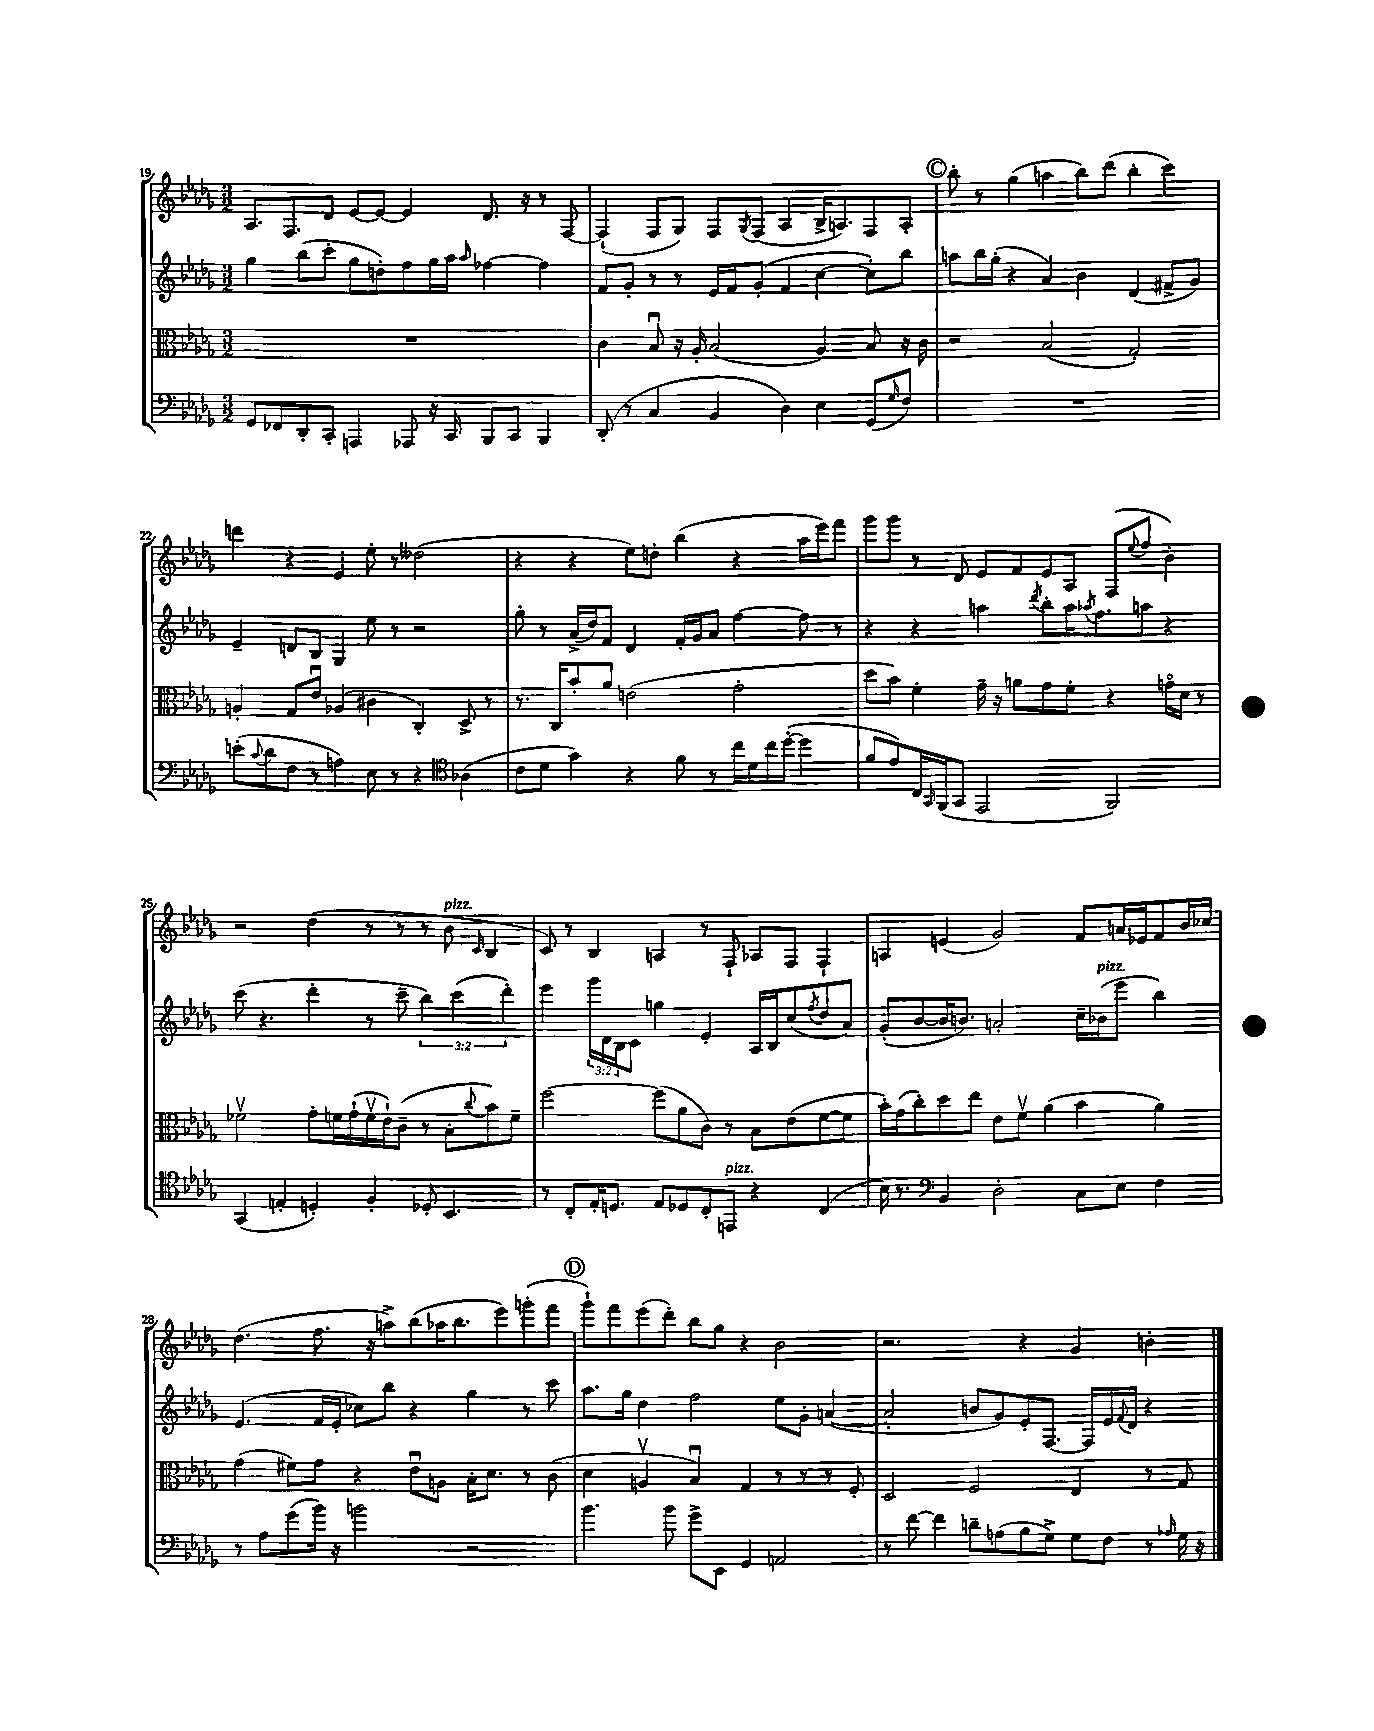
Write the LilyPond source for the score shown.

<<
\new StaffGroup <<
\new Staff = "s0" {
    \clef treble \key des \major \numericTimeSignature \time 3/2
    aes8. f8. des'8 ees'8~ ees'8~ ees'4 des'8. r16 r8 f8~ |
    f4-!( f8 ges8) f8 \acciaccatura { ges8 } f8( aes4 bes16-> a8.) f8 a8-. |
    \mark \markup { \circle "C" } bes''8-. r8 ges''4( a''4 bes''8) des'''8( bes''4-. c'''4) |
    d'''4 r4 ees'4 ees''8-. r8 deses''2( |
    r4 r4 ees''8) d''8-. bes''4( r4 aes''16 ees'''16) f'''8 |
    ges'''8 ges'''8 r8 des'8 ees'8 f'8 ees'8 aes8 f8( \appoggiatura { ees''8 } f''8 bes'4-.) |
    r2 des''4( r8 r8 r8 bes'8^\markup { \italic "pizz." } \grace { c'16 } bes4 |
    c'8) r8 bes4 a4 r8 f8-! aes8 f8 f4-! |
    a4 e'4( ges'2) f'8 a'16 ees'16 f'8 bes'16 ces''16 |
    des''4.( f''8. r16 a''8->) bes''8( aes''16 bes''8. ees'''8) g'''8-.( f'''8 |
    \mark \markup { \circle "D" } ges'''8-!) f'''8 ees'''8( des'''8-.) bes''8 ges''8 r4 bes'2 |
    r2. r4 ges'4 b'4-. \bar "|." |
}
\new Staff = "s1" {
    \clef treble \key des \major \numericTimeSignature \time 3/2 \override Staff.TupletNumber.text = #tuplet-number::calc-fraction-text
    ges''4 bes''8( c'''8-. ges''8 d''8-.) f''8 ges''16 aes''16 \grace { aes''16 } fes''4~ fes''4 |
    f'8 ges'8-. r8 r8 ees'16 f'16 ges'8-.( f'4 c''4~ c''8-.) bes''8 |
    \mark \markup { \circle "C" } a''8 bes''16 ges''16-.( r4 aes'4) bes'4 des'4( fis'8-> ges'8) |
    ees'4-- d'8 bes8 ges4 ees''8 r8 r2 |
    ges''8-. r8 aes'16->( des''16) f'8 des'4 f'16-. ges'16 aes'8 f''4~ f''8 r8 |
    r4 r4 a''4 \acciaccatura { des'''8 } bes''8-. a''16 \acciaccatura { aes''8 } f''8. a''8 r4 |
    c'''8( r4. des'''4-. r8 c'''8-- \tuplet 3/2 { bes''4) c'''4( des'''4-.) } |
    ees'''4 \tuplet 3/2 { ges'''16 des'16 bes16 } c'8 g''4 ees'4-. aes16 bes16 c''8( \acciaccatura { f''8 } des''8 aes'8) |
    ges'8-.( bes'8~ bes'16 b'8.) a'2-. c''16-- bes'16^\markup { \italic "pizz." }( ees'''8 bes''4) |
    ees'4.( f'16 ees'16-. ces''8) bes''8 r4 ges''4 r8 c'''8 |
    \mark \markup { \circle "D" } aes''8. ges''16 des''4 f''2 ees''8 ges'8-. a'4~( |
    a'2-. b'8 ges'8) ees'8-. f8.~ f16 ees'16 \appoggiatura { f'8 } des'16 r4 \bar "|." |
}
\new Staff = "s2" {
    \clef alto \key des \major \numericTimeSignature \time 3/2
    R1. |
    c'4 bes8\downbow r16 aes16-. bes2( aes4) bes8 r16 c'16 |
    \mark \markup { \circle "C" } r2 bes2( ges2-.) |
    a4-. ges8 ees'8\downbow aes4( cis'4 c4-.) des8-> r8 |
    r8. c16 bes'8-. aes'8 e'2( ges'2-. |
    des''8 bes'8) f'4-. ges'16-- r16 a'8 ges'8 f'8-. r4 g'16\flageolet des'16 r8 |
    fes'2\upbow ges'8-. f'16 ges'16-!( f'16\upbow ees'16-!) c'8--( r8 bes8-. \appoggiatura { c''8 } bes'8) f'8-- |
    f''2~ f''8( aes'8 c'8) r8 bes8 ees'8( f'8~ f'8 |
    bes'16-.) ges'16( c''8-.) des''8 ees''8 ees'8 f'8\upbow aes'4( bes'4 aes'4) |
    ges'4( fis'8) ges'8 r4 ees'8\downbow a8 bes16-. des'8. r8 c'8( |
    \mark \markup { \circle "D" } des'4 a4\upbow bes4\downbow) ges4 r8 r8 r8 f8-. |
    des2 f2 ees4 r8 ges8 \bar "|." |
}
\new Staff = "s3" {
    \clef bass \key des \major \numericTimeSignature \time 3/2
    ges,8 fes,8 des,8-. c,8-. a,,4 aes,,8 r16 c,16 bes,,8 c,8 bes,,4 |
    des,8-.( r8 c4 bes,4 des4) ees4 ges,8( \grace { ges16 } f8) |
    \mark \markup { \circle "C" } R1. |
    e'8-.( \appoggiatura { c'8 } des'8 f8 r8 a4) ees8 r8 r4 \clef tenor aes4( |
    c'8 des'8 ges'4) r4 f'8 r8 c''16 des'16 c''16 des''16~-.( des''4 |
    f'8 ees'8) c16 \grace { ges,16 } f,16( ges,8 ees,2 f,2) |
    ges,4( e4-. d4-.) f4-. des8-. bes,4. |
    r8 c8-. ees16-. d8. ees8 des8 c8-. e,8^\markup { \italic "pizz." } r4 c4( |
    bes16) r8. \clef bass bes,4 des2-. c8 ees8 f4 |
    r8 aes8 ges'8( bes'16) r16 b'2 r2 |
    \mark \markup { \circle "D" } bes'4. bes'8 ges'8-> ees,8 ges,4 a,2 |
    r8 f'8~ f'4 d'8-- a8( bes8 ges8->) ges8 f8 r8 \grace { aes16 } ges16 r16 \bar "|." |
}
>>
>>
\layout { \context { \Score currentBarNumber = #19 } }
